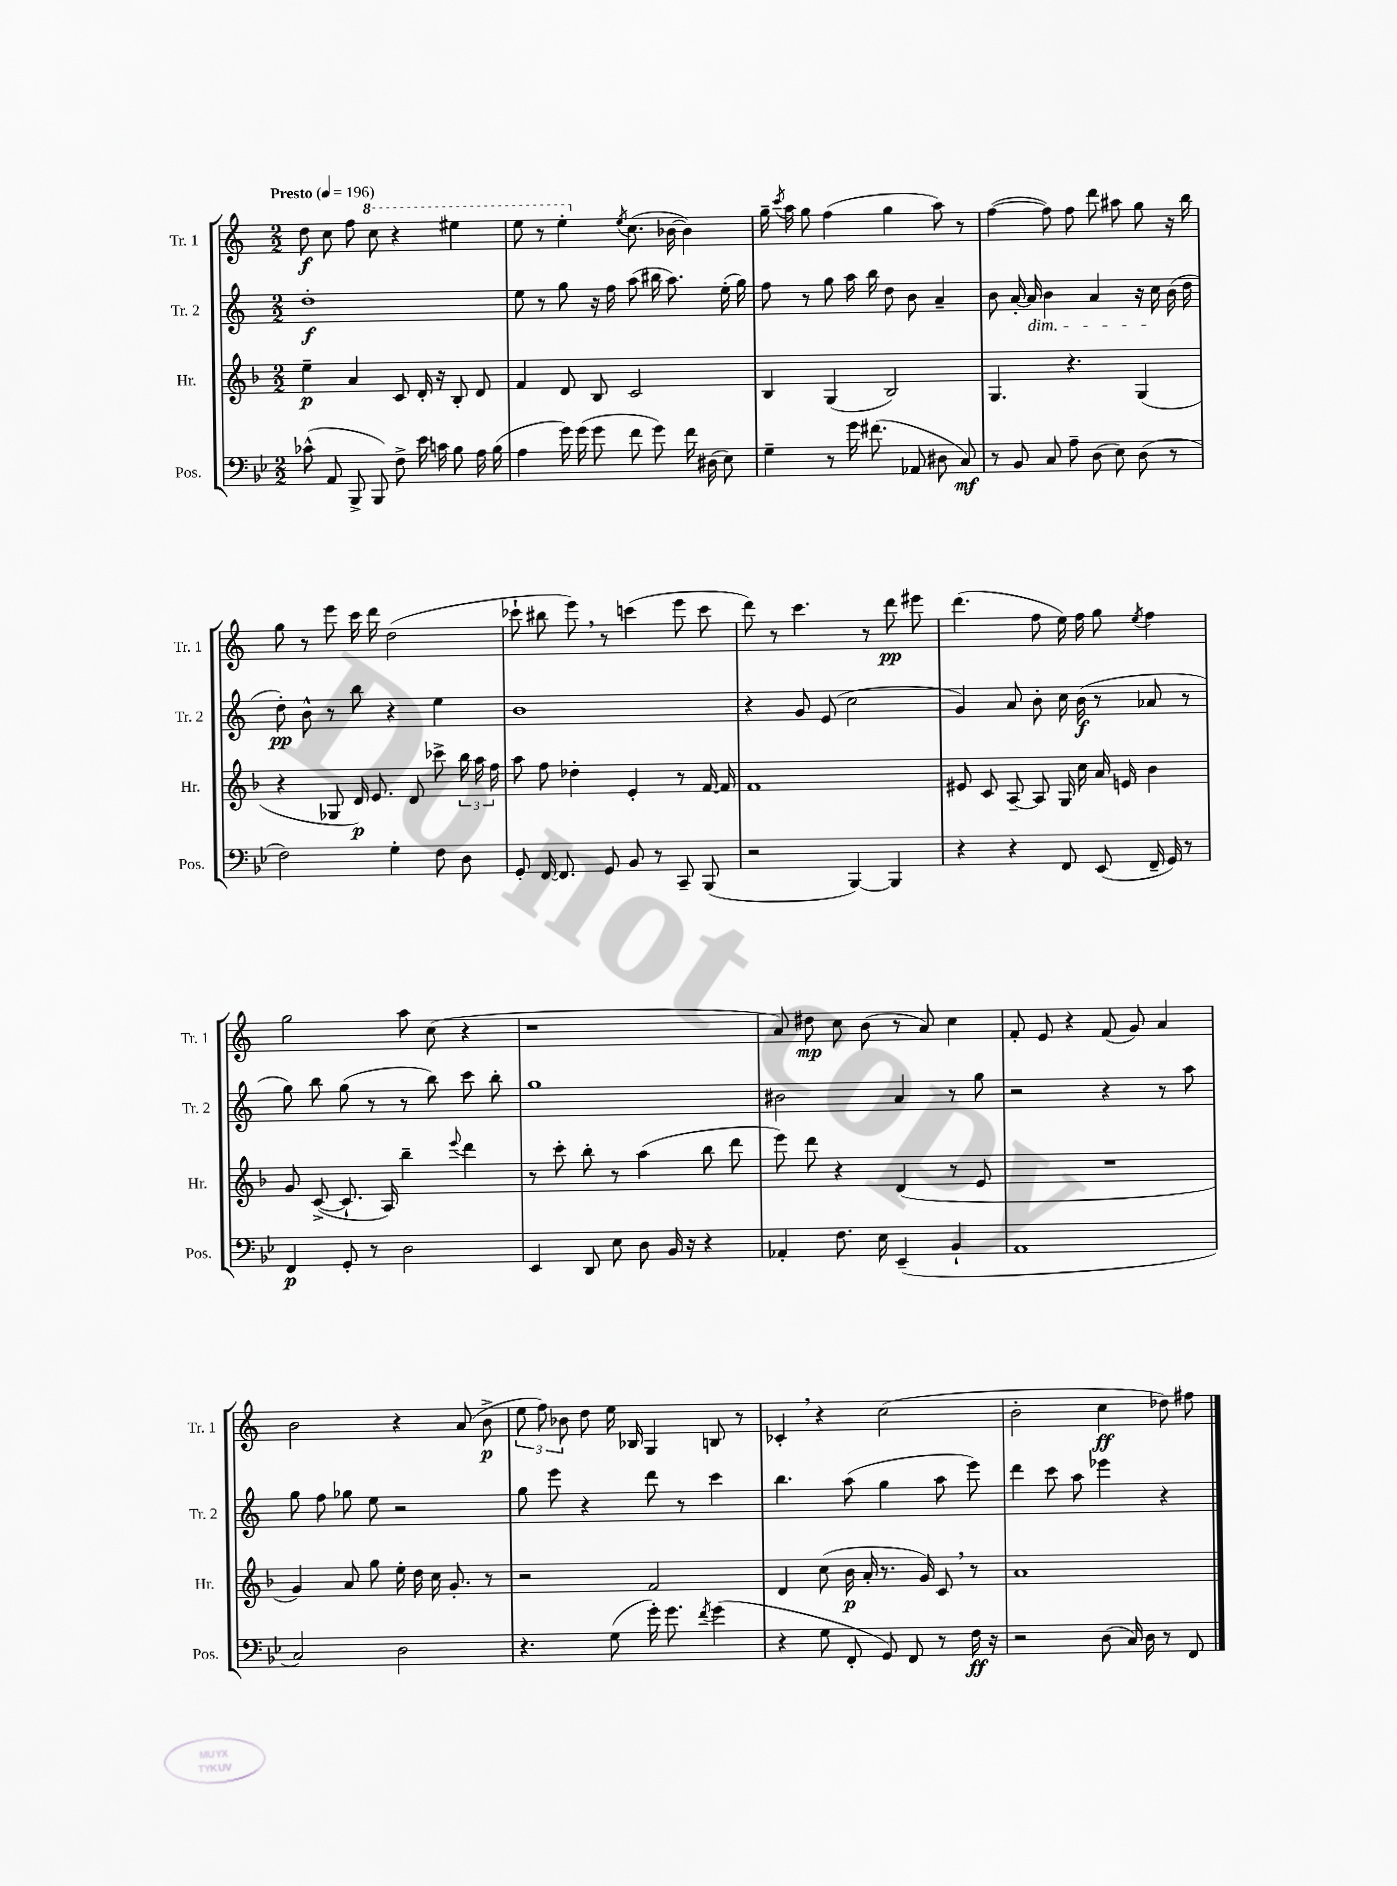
<<
\new StaffGroup <<
\new Staff = "s0" \with { instrumentName = "Tr. 1" shortInstrumentName = "Tr. 1" } {
    \clef treble \key c \major \numericTimeSignature \time 2/2 \tempo "Presto" 4 = 196
    \autoBeamOff d''8\f c''8 f''8 \ottava #1 c'''8 r4 eis'''4 |
    e'''8 r8 e'''4-. \ottava #0 \acciaccatura { e''8 } c''8.( bes'16~ bes'4) |
    g''16-- \acciaccatura { c'''8 } a''16 g''8 f''4( g''4 a''8) r8 |
    f''4~( f''8) f''8 d'''8 ais''8 g''8 r16 b''16 |
    g''8 r8 e'''8 c'''16 d'''16 d''2( |
    ces'''8-! bis''8 e'''8) \breathe r8 c'''4( e'''8 c'''8 |
    d'''8) r8 c'''4. r8 d'''8\pp eis'''8 |
    d'''4.( f''8 e''16) f''16 g''8 \acciaccatura { e''8 } f''4 |
    g''2 a''8 c''8( r4 |
    r1 |
    a'8) dis''8\mp c''8 b'8( r8 a'8) c''4 |
    f'8-. e'8 r4 f'8( g'8) a'4 |
    b'2 r4 a'8( b'8->\p |
    \tuplet 3/2 { e''8 f''8) bes'8 } d''8 e''16 bes16 g4 b8 r8 |
    ces'4-. \breathe r4 c''2( |
    b'2-. c''4\ff des''8) fis''8 \bar "|." |
}
\new Staff = "s1" \with { instrumentName = "Tr. 2" shortInstrumentName = "Tr. 2" } {
    \clef treble \key c \major \numericTimeSignature \time 2/2
    \autoBeamOff d''1-.\f |
    e''8 r8 g''8 r16 f''16 a''8( bis''16 a''8.) e''16-.( g''16) |
    f''8 r8 g''8 a''16 b''16 d''8 b'8 a'4-- |
    b'8 a'16~-. a'16\dim b'4 a'4 r16 c''16\! b'16( d''16 |
    d''8-.\pp) b'8-^ r8 b''8 r4 e''4 |
    b'1 |
    r4 g'8 e'8( c''2 |
    g'4) a'8 b'8-. c''16 b'16\f( r8 aes'8 r8 |
    g''8) b''8 g''8( r8 r8 b''8) c'''8 b''8-. |
    g''1 |
    bis'2 a'4 r8 g''8 |
    r2 r4 r8 a''8 |
    g''8 f''8 ges''8 e''8 r2 |
    g''8 e'''8 r4 d'''8 r8 c'''4 |
    b''4. a''8( g''4 a''8 e'''8) |
    d'''4 c'''8 a''8 ees'''4 r4 \bar "|." |
}
\new Staff = "s2" \with { instrumentName = "Hr." shortInstrumentName = "Hr." } {
    \clef treble \key f \major \numericTimeSignature \time 2/2
    \autoBeamOff e''4--\p a'4 c'8 d'16-. r16 bes8-. d'8 |
    f'4 d'8 bes8 c'2 |
    bes4 g4( bes2) |
    g4. r4. g4( |
    r4 ges8 d'16\p) e'8. d'8 ces'''8-> \tuplet 3/2 { bes''16 a''16 f''16 } |
    a''8 f''8 des''4-. e'4-. r8 f'16~ f'16 |
    f'1 |
    eis'8 c'8 a8~-- a8 g16 c''16 a'16 e'16 bes'4 |
    g'8 c'8~->( c'8.-! a16) bes''4-- \appoggiatura { e'''8 } d'''4 |
    r8 c'''8-. bes''8-. r8 a''4( bes''8 d'''8 |
    e'''8) d'''8 r4 d'4( r8 e'8 |
    R1 |
    g'4) a'8 g''8 e''16-. d''16 c''16 g'8.-. r8 |
    r2 f'2 |
    d'4 c''8( bes'16\p a'16-. r8. g'16) c'8 \breathe r8 |
    a'1 \bar "|." |
}
\new Staff = "s3" \with { instrumentName = "Pos." shortInstrumentName = "Pos." } {
    \clef bass \key bes \major \numericTimeSignature \time 2/2
    \autoBeamOff ces'8-^( a,8 bes,,8-> bes,,8) f8-> ees'16 c'16 bes8 a16 bes16( |
    a4 g'16) g'16( g'8 f'8 g'8) f'16 dis16( ees8) |
    g4-- r8 g'16 fis'8.( aes,8 dis8 c8\mf) |
    r8 bes,8 c8 a8-- d8( ees8) d8( r8 |
    f2) g4-. f8 d8 |
    g,8-. f,16~ f,8. g,8 bes,8 r8 c,8-- bes,,8( |
    r2 bes,,4~) bes,,4 |
    r4 r4 f,8 ees,8( f,16-- g,16) r8 |
    f,4\p g,8-. r8 d2 |
    ees,4 d,8 ees8 d8 bes,16 r16 r4 |
    aes,4-. f8. ees16 ees,4--( bes,4-! |
    a,1 |
    c2) d2 |
    r4. g8( g'16-.) g'8. \acciaccatura { f'8 } g'4( |
    r4 g8 f,8-. g,8) f,8 r8 f16\ff r16 |
    r2 d8( c16) d16 r8 f,8 \bar "|." |
}
>>
>>
\layout { \context { \Score \remove "Bar_number_engraver" } }
